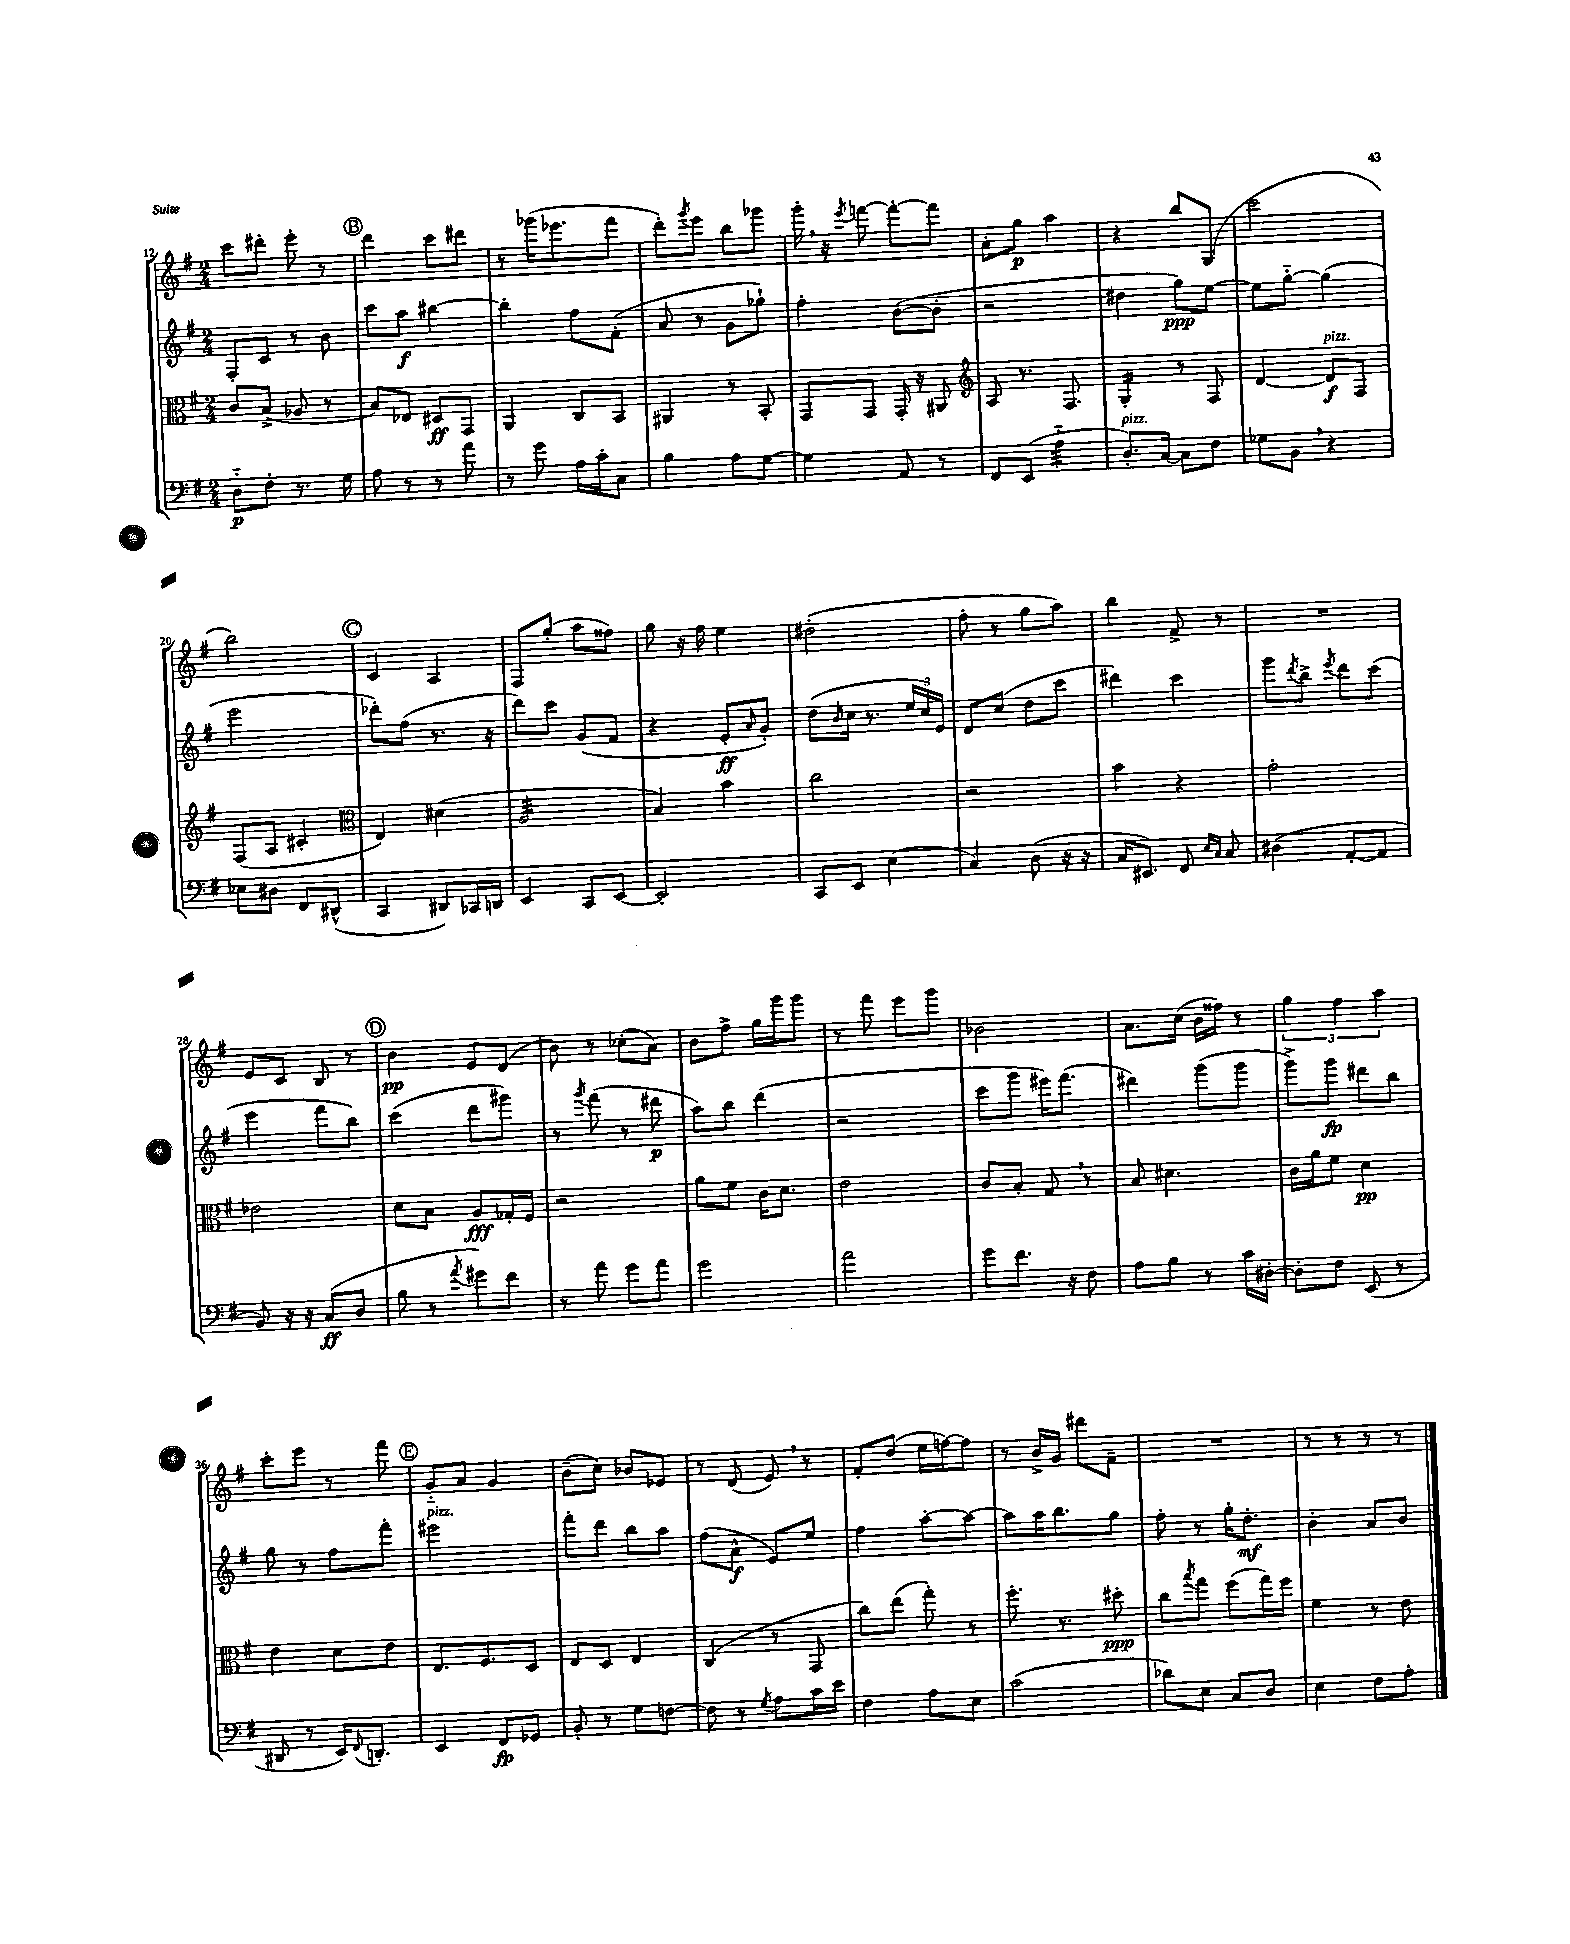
<<
\new StaffGroup <<
\new Staff = "s0" {
    \clef treble \key g \major \numericTimeSignature \time 2/4
    c'''8 dis'''8-. e'''8-. r8 |
    \mark \markup { \circle "B" } d'''4 c'''8 dis'''8 |
    r8 ges'''16( ees'''8. fis'''8 |
    d'''8-.) \acciaccatura { g'''8 } e'''8 b''8 ges'''8 |
    g'''16-. \breathe r16 \acciaccatura { e'''8 } f'''8~ f'''8~-. f'''8 |
    a'8-. g''8\p a''4 |
    r4 b''8 g8( |
    c'''2 |
    b''2) |
    \mark \markup { \circle "C" } c'4 a4 |
    fis8 g''8-.( a''8 fisis''8) |
    g''8 r16 fis''16 e''4 |
    dis''2-.( |
    fis''8-. r8 g''8 a''8) |
    b''4 fis'8-> r8 |
    R2 |
    e'8 c'8 b8 r8 |
    \mark \markup { \circle "D" } b'4\pp e'8 d'8( |
    b'8) r8 ces''8-.( a'8) |
    b'8 fis''8-> g''16 g'''16 g'''8 |
    r8 fis'''8 e'''8 g'''8 |
    bes'2 |
    a'8. c''16( b'16 fisis''16) r8 |
    \tuplet 3/2 { g''4 fis''4 a''4 } |
    c'''8-. e'''8 r8 fis'''8 |
    \mark \markup { \circle "E" } g'8-_ a'8 g'4 |
    b'8--( c''8) bes'8 ees'8 |
    r8 d'8( e'8) \breathe r8 |
    fis'8-. d''8( e''16 f''16~) f''8 |
    r8 b'16-> g'16 dis'''8 fis'8-- |
    R2 |
    r8 r8 r8 r8 \bar "|." |
}
\new Staff = "s1" {
    \clef treble \key g \major \numericTimeSignature \time 2/4
    fis8-. c'8 r8 b'8 |
    \mark \markup { \circle "B" } c'''8 a''8\f bis''4~ |
    bis''4-. fis''8 fis'8-.( |
    a'8 r8 g'8 ges''8-!) |
    fis''4-. b'8~( b'8-. |
    r2 |
    dis''4 g''8\ppp) e''8~ |
    e''8 g''8~-_ g''4( |
    e'''2 |
    \mark \markup { \circle "C" } des'''8-.) fis''8( r8. r16 |
    d'''8) c'''8 g'8( fis'8 |
    r4 e'8-.\ff \grace { a'16 } g'8-.) |
    d''8( \grace { b'16 } c''16 r8. \tuplet 3/2 { e''16 c''16) e'16 } |
    d'8 c''8( d''8 c'''8 |
    dis'''4) c'''4 |
    g'''8 \acciaccatura { d'''8 } b''8-> \acciaccatura { e'''8 } d'''8 c'''8( |
    e'''4 fis'''8 b''8) |
    \mark \markup { \circle "D" } c'''4( d'''8 gis'''8) |
    r8 \acciaccatura { g'''8 } fis'''8( r8 dis'''8\p |
    a''8) b''8 d'''4( |
    r2 |
    c'''8 g'''8 eis'''16) fis'''8.( |
    dis'''4) g'''8( g'''8 |
    g'''8->) g'''8\fp dis'''8 b''8 |
    g''8 r8 fis''8 fis'''8-. |
    \mark \markup { \circle "E" } eis'''2^\markup { \italic "pizz." } |
    fis'''8-. d'''8 b''8 a''8 |
    fis''8( a'8-^\f e'8) e''8 |
    fis''4 a''8~-. a''8~ |
    a''8 a''16 b''8. g''8 |
    fis''8-. r8 g''16-. d''8.-.\mf |
    b'4-. a'8 b'8 \bar "|." |
}
\new Staff = "s2" {
    \clef alto \key g \major \numericTimeSignature \time 2/4
    c'8 b8->( aes8 r8 |
    \mark \markup { \circle "B" } b8) ees8 dis8\ff g,8 |
    a,4 c8 b,8 |
    ais,4 r8 b,8-. |
    g,8 g,8 g,16-. r16 ais,8 |
    \clef treble a8 r8. fis8. |
    g4:16-. r8 fis8 |
    d'4~ d'8\f^\markup { \italic "pizz." } fis8 |
    fis8( a8 cis'4-. |
    \mark \markup { \circle "C" } \clef alto e4) dis'4( |
    a2:32 |
    b4) b'4 |
    c''2 |
    r2 |
    b'4 r4 |
    g'2-. |
    ees'2 |
    \mark \markup { \circle "D" } d'8 b8 a8\fff ges16-. fis16 |
    r2 |
    a'8 fis'8 c'16 d'8. |
    e'2 |
    c'8 b8-. g8 \breathe r8 |
    b8 dis'4. |
    c'16 a'16 fis'8 d'4\pp |
    e'4 d'8 e'8 |
    \mark \markup { \circle "E" } e8. fis8. d8 |
    e8 d8 e4 |
    c4( r8 g,8 |
    c''8) e''8( g''8-.) r8 |
    fis''8.-. r8. dis''8-.\ppp |
    c''8 \acciaccatura { b''8 } g''8 fis''8( g''16) fis''16 |
    fis'4 r8 e'8 \bar "|." |
}
\new Staff = "s3" {
    \clef bass \key g \major \numericTimeSignature \time 2/4
    d8-_\p fis8-. r8. g16 |
    \mark \markup { \circle "B" } a8 r8 r8 a'8 |
    r8 g'8 a16 c'16-. c8 |
    b4 a8 g8~ |
    g4 a,8 r8 |
    fis,8 e,8( a4:32-_ |
    d8.-.^\markup { \italic "pizz." }) c16~ c8 fis8 |
    ges8 b,8 \breathe r4 |
    ees8 dis8 fis,8 dis,8-^( |
    \mark \markup { \circle "C" } c,4 dis,8) ces,16 d,16 |
    e,4 c,8 e,8~ |
    e,2-. |
    c,8 e,8 e4( |
    c4) d8( r16 r16 |
    c16 eis,8.) fis,8 \grace { e16 c16 } c8 |
    dis4( a,8~-. a,8 |
    b,8) r16 r16 c8\ff( d8 |
    \mark \markup { \circle "D" } b8 r8 \acciaccatura { a'8 } gis'8) fis'8 |
    r8 a'8 g'8 a'8 |
    g'2 |
    a'2 |
    g'8 fis'8. r16 fis8 |
    a8 b8 r8 c'16 dis16~-. |
    dis8-. fis8 e,8( r8 |
    dis,8 r8 e,16) \appoggiatura { fis,8 } d,8.-. |
    \mark \markup { \circle "E" } e,4 fis,8\fp ges,8 |
    b,8-. r8 g8 f8~ |
    f8 r8 \acciaccatura { g8 } a8 c'16 e'16 |
    fis4 a8 e8 |
    c'2( |
    des'8) e8 c8 d8 |
    e4 fis8 a8-. \bar "|." |
}
>>
>>
\layout { \context { \Score currentBarNumber = #12 } }
